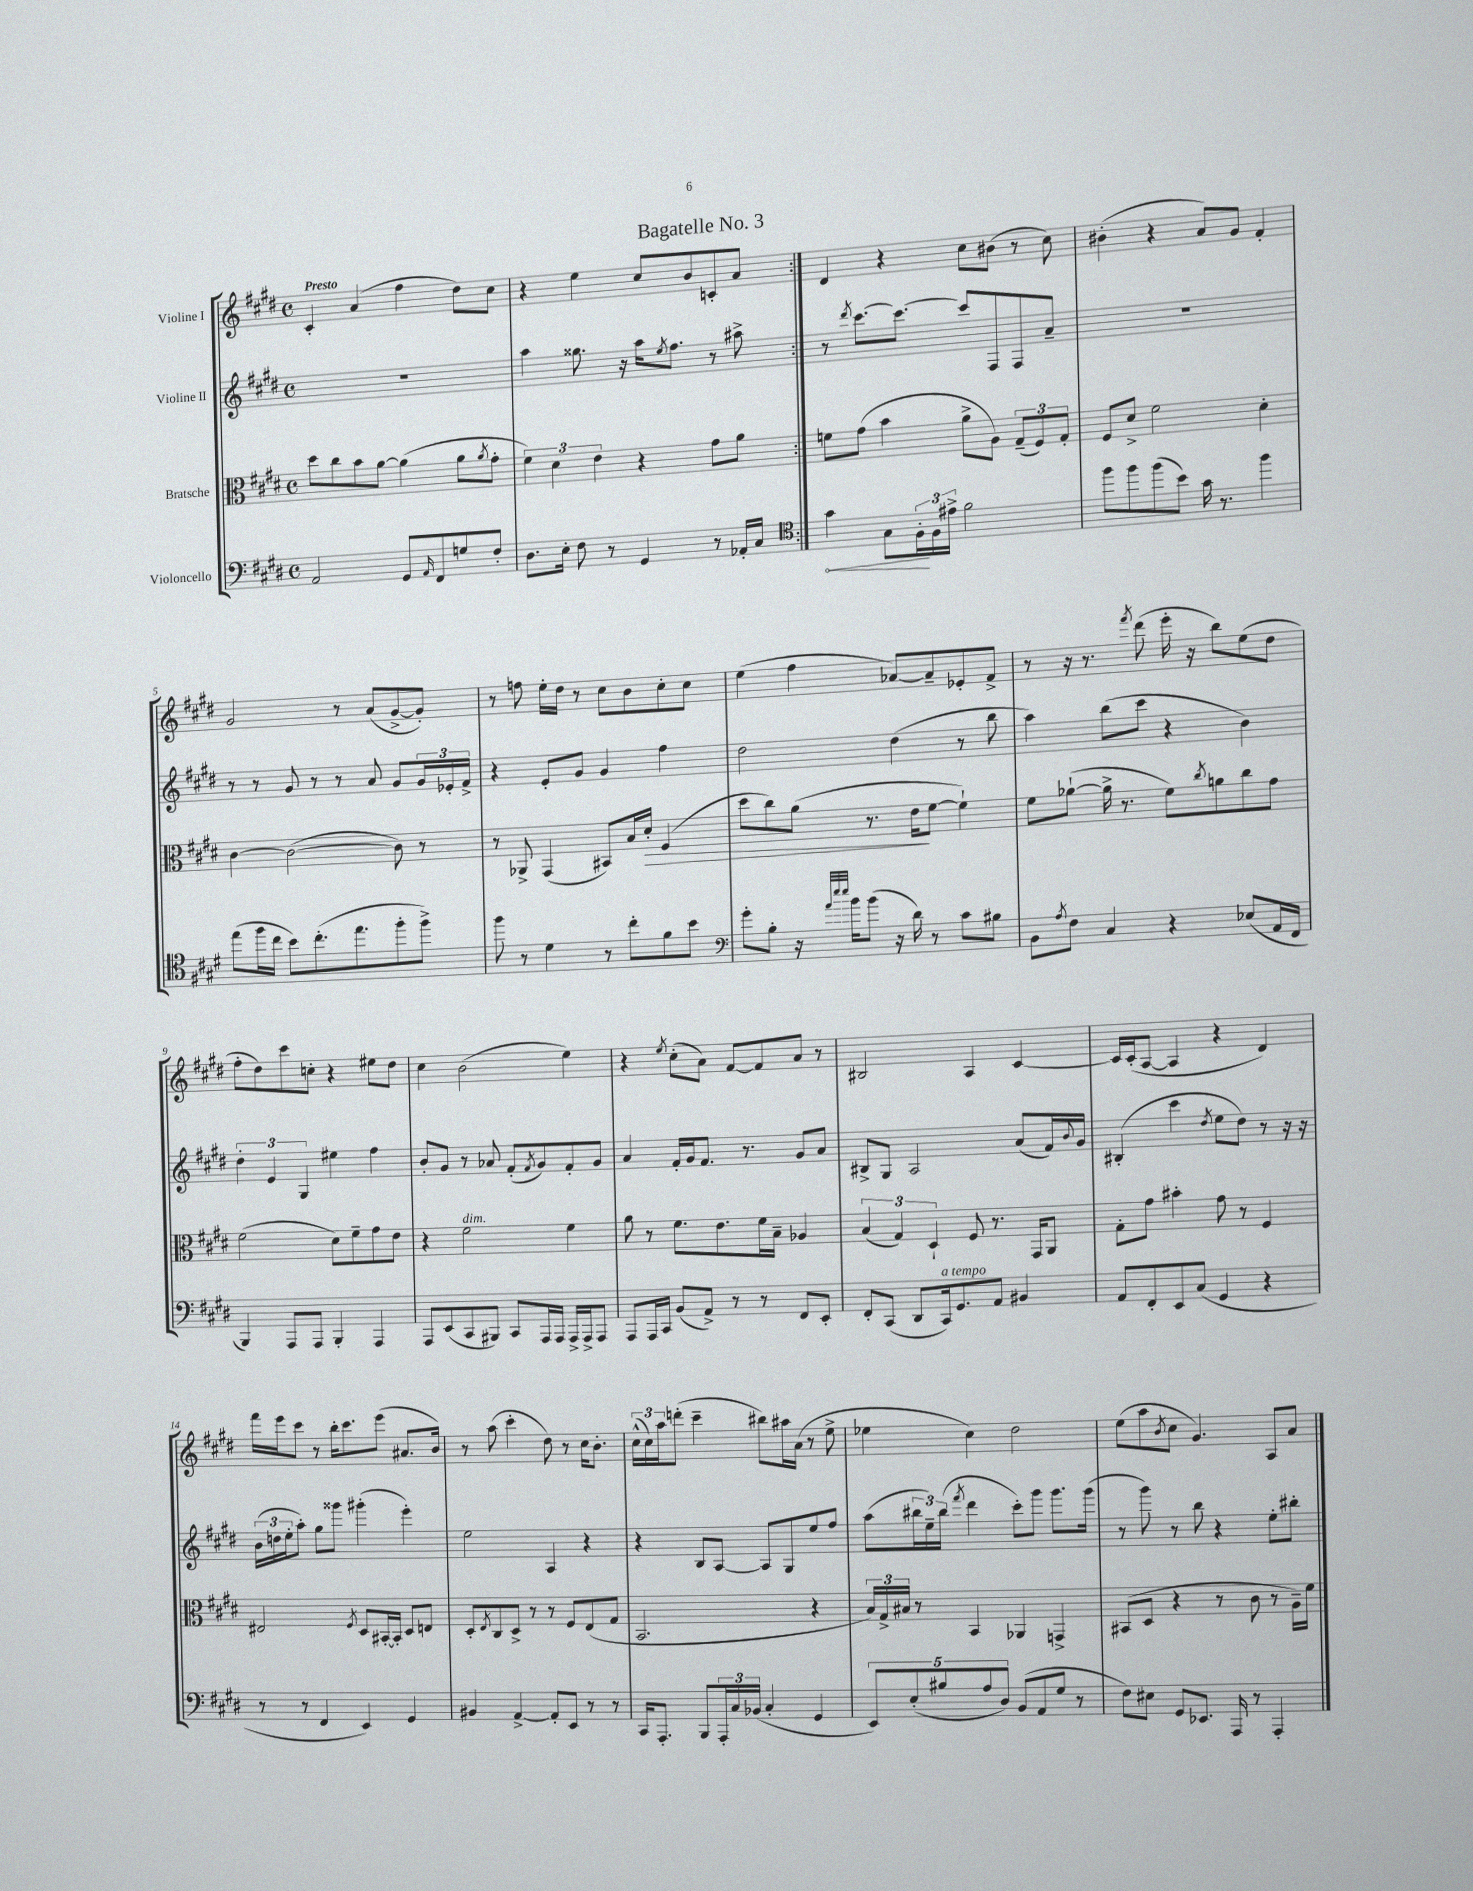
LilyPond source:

\header { title = "Bagatelle No. 3" }
<<
\new StaffGroup <<
\new Staff = "s0" \with { instrumentName = "Violine I" } {
    \clef treble \key e \major \defaultTimeSignature \time 4/4 \tempo "Presto"
    \repeat volta 2 { cis'4-. a'4( fis''4 dis''8) cis''8 |
    r4 e''4 cis''8 b'8 c'8-. a'8 | }
    dis'4 r4 cis''8 bis'8( r8 cis''8) |
    bis'4-.( r4 a'8) gis'8 fis'4-. |
    gis'2 r8 a'8( gis'8~-> gis'8-.) |
    r8 f''8 e''16-. dis''16 r8 cis''8 b'8 cis''8-. cis''8 |
    e''4( fis''4 aes'8~) aes'8-- ees'8-. fis'8-> |
    r8 r16 r8. \acciaccatura { fis'''8 } dis'''8( e'''16-. r16 b''8) e''8( dis''8 |
    fis''8-. dis''8) cis'''8 c''8-. r4 eis''8 dis''8 |
    cis''4 b'2( e''4) |
    r4 \acciaccatura { e''8 } cis''8-.( a'8) fis'8~ fis'8 a'8 r8 |
    bis2 a4 cis'4~ |
    cis'16 cis'16-.( a8~ a4 r4 dis'4) |
    fis'''16 e'''16 cis'''8 r8 b''16-. cis'''8. e'''8( ais'8. b'16) |
    r8 a''8( cis'''4-. dis''8) r8 cis''16 b'8.-. |
    \tuplet 3/2 { cis''16-^( cis''16) a''16 } d'''8-.( cis'''4-- bis''8) ais''16 a'16( r8 e''8-> |
    ees''4 cis''4) dis''2 |
    e''8( a''8 \acciaccatura { b'8 } cis''8 gis'4.) a8 a'8 \bar "|." |
}
\new Staff = "s1" \with { instrumentName = "Violine II" } {
    \clef treble \key e \major \defaultTimeSignature \time 4/4
    \repeat volta 2 { R1 |
    a''4 gisis''8. r16 a''16 \acciaccatura { e''8 } fis''8. r8 ais''8-> | }
    r8 \acciaccatura { dis'''8 } cis'''8.~ cis'''8.~ cis'''8 fis8 fis8 a'8-- |
    R1 |
    r8 r8 gis'8 r8 r8 a'8 gis'8 \tuplet 3/2 { gis'16 ees'16-. fis'16-> } |
    r4 e'8-. gis'8 gis'4 fis''4 |
    dis''2 dis''4( r8 b''8 |
    a''4) b''8( cis'''8 r4 b'4) |
    \tuplet 3/2 { dis''4-. e'4 gis4 } eis''4 fis''4 |
    b'8-. gis'8 r8 aes'8 fis'8-.( \acciaccatura { fis'8 } gis'8) fis'8-. gis'8 |
    a'4 fis'16-. gis'16 fis'8. r8. gis'8 a'8 |
    bis8-> gis8 a2 a'8( fis'16) \appoggiatura { b'8 } gis'16 |
    bis4-.( cis'''4 \acciaccatura { dis''8 } e''8 dis''8) r8 r16 r16 |
    \tuplet 3/2 { b'16( d''16 e''16-. } a''8-.) gis''8 gisis'''8 gis'''4-.( e'''4-.) |
    e''2 a4 r4 |
    r4 b8 a8~ a8 gis8 e''8 fis''8 |
    a''8( \tuplet 3/2 { bis''16 e''16--) bis''16( } \acciaccatura { fis'''8 } dis'''4 cis'''8-.) gis'''8 gis'''8. gis'''16( |
    r8 gis'''8) r8 b''8 r4 e''8-. bis''8-. \bar "|." |
}
\new Staff = "s2" \with { instrumentName = "Bratsche" } {
    \clef alto \key e \major \defaultTimeSignature \time 4/4
    \repeat volta 2 { dis''8 cis''8 b'8 a'8~ a'4( a'8 \acciaccatura { a'8 } gis'8-. |
    \tuplet 3/2 { fis'4) dis'4 e'4 } r4 gis'8 a'8 | }
    f'8 gis'8( b'4 a'8-> a8) \tuplet 3/2 { gis8--( fis8) gis8-. } |
    fis8 dis'8-> fis'2 dis'4-. |
    cis'4~ cis'2~( cis'8) r8 |
    r8 aes,8-> gis,4( bis,8) b16 dis'16-.\> fis4( |
    dis''8 cis''8) a'8( r8. e'16\! fis'8~ fis'4-!) |
    fis'8 aes'8~-!( aes'16-> r8. fis'8) \acciaccatura { cis''8 } a'8 cis''8 gis'8 |
    fis'2( dis'8) fis'8-- gis'8 e'8 |
    r4 fis'2^\markup { \italic "dim." } fis'4 |
    a'8 r8 fis'8. e'8. fis'16 b16-- aes4 |
    \tuplet 3/2 { b4( gis4) dis4-! } fis8 r8. gis,16 a,8 |
    gis8-. gis'8 bis'4-. gis'8 r8 fis4 |
    eis2 \acciaccatura { fis8 } dis8 bis,16~-. bis,16-. dis8 e8 |
    dis8-. \acciaccatura { e8 } cis8 dis8-> r8 r8 fis8 e8( gis8 |
    b,2. r4 |
    \tuplet 3/2 { b16) gis16-> bis16 } r8 b,4 aes,4 g,4-> |
    bis,8( dis8 r4 r8 cis'8 r8 a16--) fis'16 \bar "|." |
}
\new Staff = "s3" \with { instrumentName = "Violoncello" } {
    \clef bass \key e \major \defaultTimeSignature \time 4/4
    \repeat volta 2 { a,2 gis,8 \grace { a,16 } fis,8 g8 fis8-. |
    dis8. e16-. fis8 r8 gis,4 r8 aes,16-. cis16 | }
    \clef tenor \once \override Hairpin.circled-tip = ##t gis'4\< gis8 \tuplet 3/2 { fis16-.\! fis16 eis'16-> } fis'2 |
    fis''8 fis''8 fis''8( b'8) gis'16 r8. fis''4 |
    e''8( fis''16 cis''16 b'8) cis''8.-.( e''8. fis''8-. fis''8->) |
    fis''8 r8 dis'4 r8 cis''8-. fis'8 b'8 |
    \clef bass gis'8-. b8-. r16 \grace { a'32 e''32 e''32 } b'16 b'8( r16 dis'16) r8 cis'8 bis8 |
    b,8 \acciaccatura { a8 } fis8 cis4 r4 ees8( a,16 fis,16 |
    b,,4) a,,8 a,,8 b,,4-. a,,4 |
    a,,8 e,8( cis,8 bis,,8) cis,8 a,,16 a,,16 a,,16-> a,,16-> a,,8 |
    a,,8 a,,16 cis,16 b,8( a,8->) r8 r8 fis,8 e,8-. |
    fis,8-. cis,8( dis,8 cis,16^\markup { \italic "a tempo" }) gis,8. a,8 bis,4 |
    a,8 fis,8-. e,8 cis8( gis,4 r4 |
    r8 r8 fis,4 e,4) gis,4 |
    bis,4 a,4~-> a,8-. e,8 r8 r8 |
    cis,16 a,,8.-. b,,8 \tuplet 3/2 { a,,16-. cis16 bes,16( } cis4-. gis,4 |
    \tuplet 5/4 { e,8) e8-.( bis8 a8 dis8) } b,8( a,8 gis8 r8 |
    fis8) eis8 gis,8 ees,8. a,,16 r8 a,,4-. \bar "|." |
}
>>
>>
